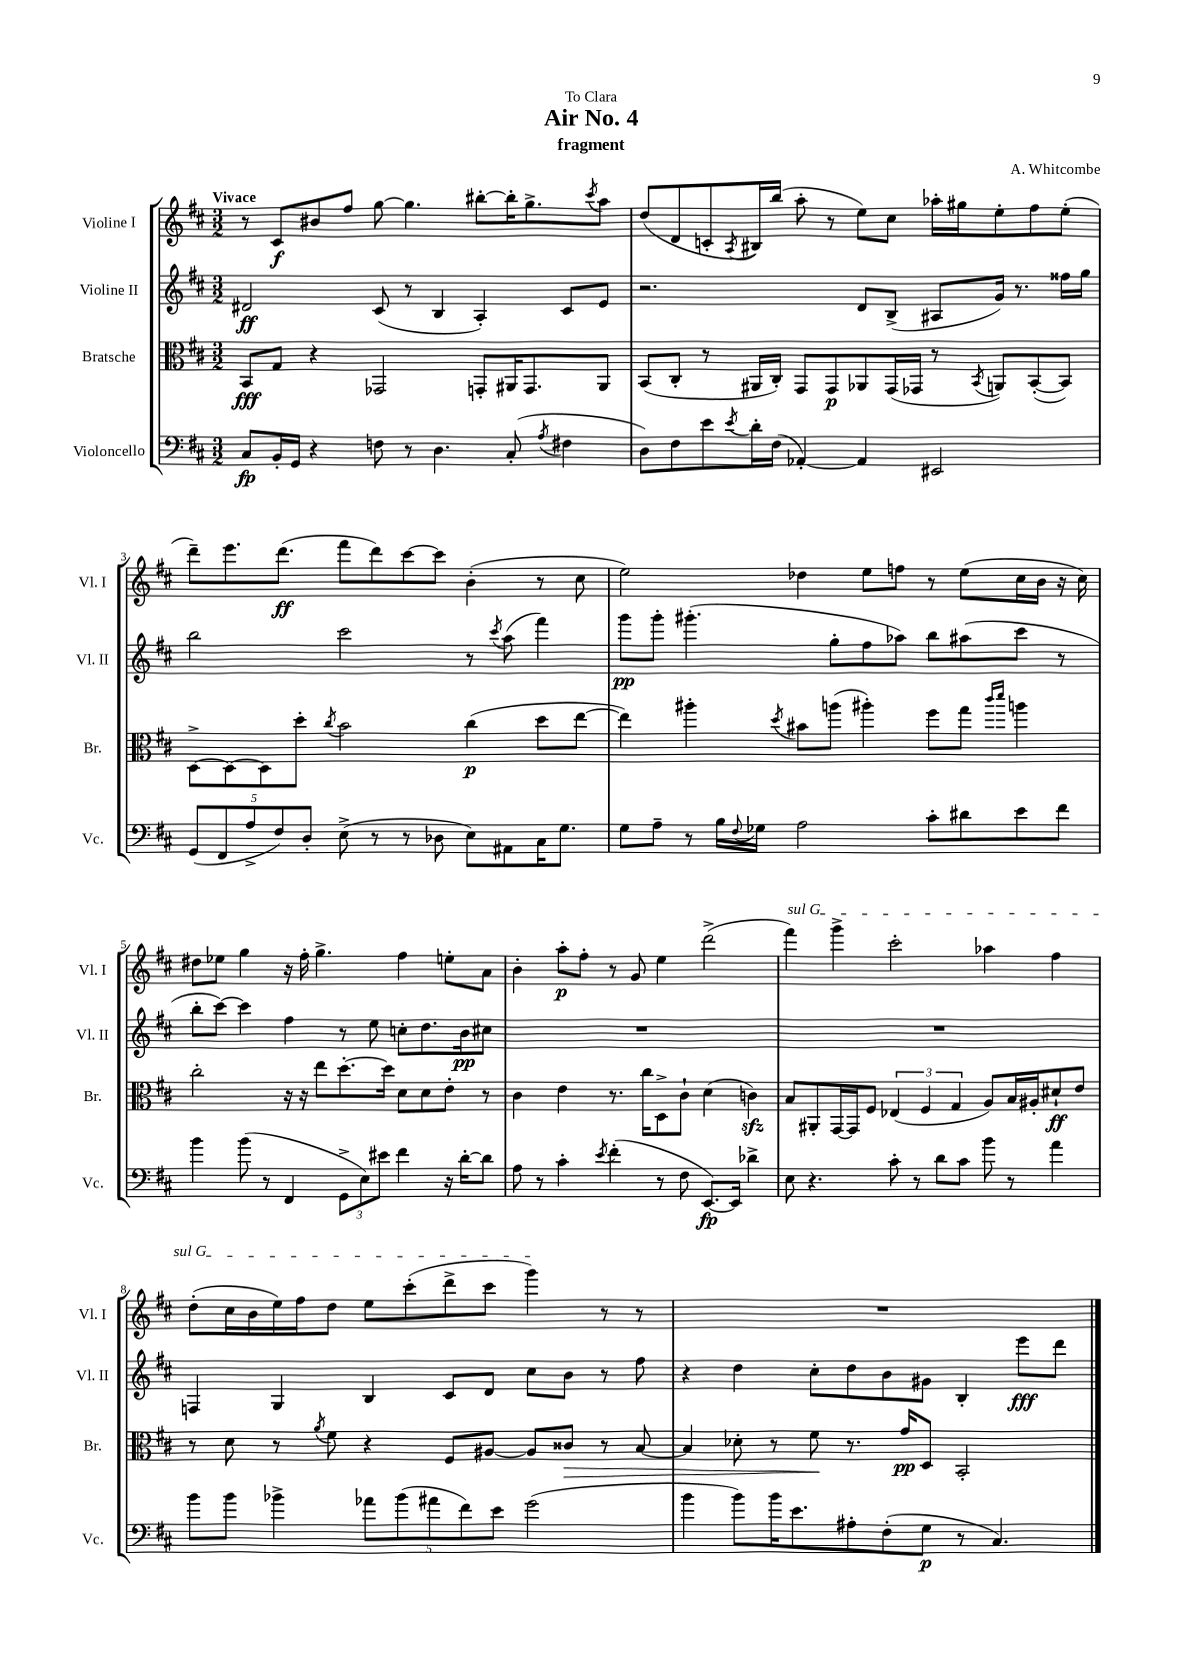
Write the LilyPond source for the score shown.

\header { title = "Air No. 4" composer = "A. Whitcombe" subtitle = "fragment" dedication = "To Clara" }
<<
\new StaffGroup <<
\new Staff = "s0" \with { instrumentName = "Violine I" shortInstrumentName = "Vl. I" } {
    \clef treble \key d \major \numericTimeSignature \time 3/2 \tempo "Vivace"
    r8 cis'8\f bis'8 fis''8 g''8~ g''4. bis''8~-. bis''16-. g''8.-> \acciaccatura { cis'''8 } a''8 |
    d''8( d'8 c'8-. \acciaccatura { a8 } bis16) b''16( a''8-. r8 e''8) cis''8 aes''16-. gis''16 e''8-. fis''8 e''8-.( |
    d'''8--) e'''8. d'''8.\ff( fis'''8 d'''8) cis'''8~ cis'''8 b'4-.( r8 cis''8 |
    e''2) des''4 e''8 f''8 r8 e''8( cis''16 b'16 r16 cis''16) |
    dis''8 ees''8 g''4 r16 fis''16-. g''4.-> fis''4 e''8-. a'8 |
    b'4-. a''8-.\p fis''8-. r8 g'8 e''4 d'''2->( |
    \once \override TextSpanner.bound-details.left.text = \markup { \italic "sul G" } fis'''4\startTextSpan) g'''4-> cis'''2-. aes''4 fis''4 |
    d''8-.( cis''16 b'16 e''16) fis''16 d''8 e''8 cis'''8-.( d'''8-> cis'''8 g'''4\stopTextSpan) r8 r8 |
    R1. \bar "|." |
}
\new Staff = "s1" \with { instrumentName = "Violine II" shortInstrumentName = "Vl. II" } {
    \clef treble \key d \major \numericTimeSignature \time 3/2
    dis'2\ff cis'8( r8 b4 a4-.) cis'8 e'8 |
    r2. d'8 b8->( ais8 g'16) r8. fisis''16 g''16 |
    b''2 cis'''2 r8 \acciaccatura { cis'''8 } a''8( fis'''4) |
    g'''8\pp g'''8-. gis'''4.-.( g''8-. fis''8 aes''8) b''8 ais''8( cis'''8 r8 |
    b''8-. cis'''8~) cis'''4 fis''4 r8 e''8 c''8-. d''8. b'16\pp cis''8 |
    R1. |
    R1. |
    f4 g4 b4 cis'8 d'8 cis''8 b'8 r8 fis''8 |
    r4 d''4 cis''8-. d''8 b'8 gis'8 b4-. e'''8\fff d'''8 \bar "|." |
}
\new Staff = "s2" \with { instrumentName = "Bratsche" shortInstrumentName = "Br." } {
    \clef alto \key d \major \numericTimeSignature \time 3/2
    b,8\fff g8 r4 ges,2 g,8-. ais,16 g,8. ais,8 |
    b,8( cis8-. r8 ais,16 cis16-.) g,8 g,8\p aes,8 g,16( ges,16 r8 \acciaccatura { b,8 } a,8) b,8~-.( b,8) |
    d8~-> d8~ d8 d''8-. \acciaccatura { cis''8 } b'2 cis''4\p( d''8 e''8~ |
    e''4) ais''4-. \acciaccatura { d''8 } bis'8 a''8( ais''4-.) fis''8 g''8 \grace { cis'''16 d'''16 } a''4 |
    cis''2-. r16 r16 e''8 d''8.~-. d''16 d'8 d'8 e'8-. r8 |
    cis'4 e'4 r8. cis''16 d8-> cis'8-! d'4( c'4\sfz) |
    b8 ais,8-. g,16~ g,16 fis8 \tuplet 3/2 { ees4( fis4 g4 } a8) b16 ais16-. dis'8-!\ff e'8 |
    r8 d'8 r8 \acciaccatura { a'8 } fis'8 r4 fis8 ais8~ ais8 cisis'8\> r8 b8~ |
    b4 des'8-. r8 fis'8\! r8. g'16\pp d8 b,2-. \bar "|." |
}
\new Staff = "s3" \with { instrumentName = "Violoncello" shortInstrumentName = "Vc." } {
    \clef bass \key d \major \numericTimeSignature \time 3/2
    cis8\fp b,16-. g,16 r4 f8 r8 d4. cis8-.( \acciaccatura { a8 } fis4 |
    d8) fis8 e'8 \acciaccatura { e'8 } d'16-. fis16( aes,4~-.) aes,4 eis,2 |
    \tuplet 5/4 { g,8( fis,8 a8-> fis8) d8-. } e8->( r8 r8 des8 e8) ais,8 cis16 g8. |
    g8 a8-- r8 b16 \appoggiatura { fis8 } ges16 a2 cis'8-. dis'8 e'8 fis'8 |
    b'4 b'8( r8 fis,4 \tuplet 3/2 { g,8-> e8) eis'8 } fis'4 r16 d'16~-. d'8 |
    a8 r8 cis'4-. \acciaccatura { e'8 } fis'4-.( r8 fis8 e,8.~\fp) e,16 des'4-> |
    e8 r4. cis'8-. r8 d'8 cis'8 b'8 r8 a'4 |
    b'8 b'8 bes'4-> \tuplet 5/4 { aes'8 bes'8( ais'8 fis'8) e'8 } g'2( |
    b'4 b'8) b'16 e'8. ais8-. fis8-.( g8\p r8 cis4.) \bar "|." |
}
>>
>>
